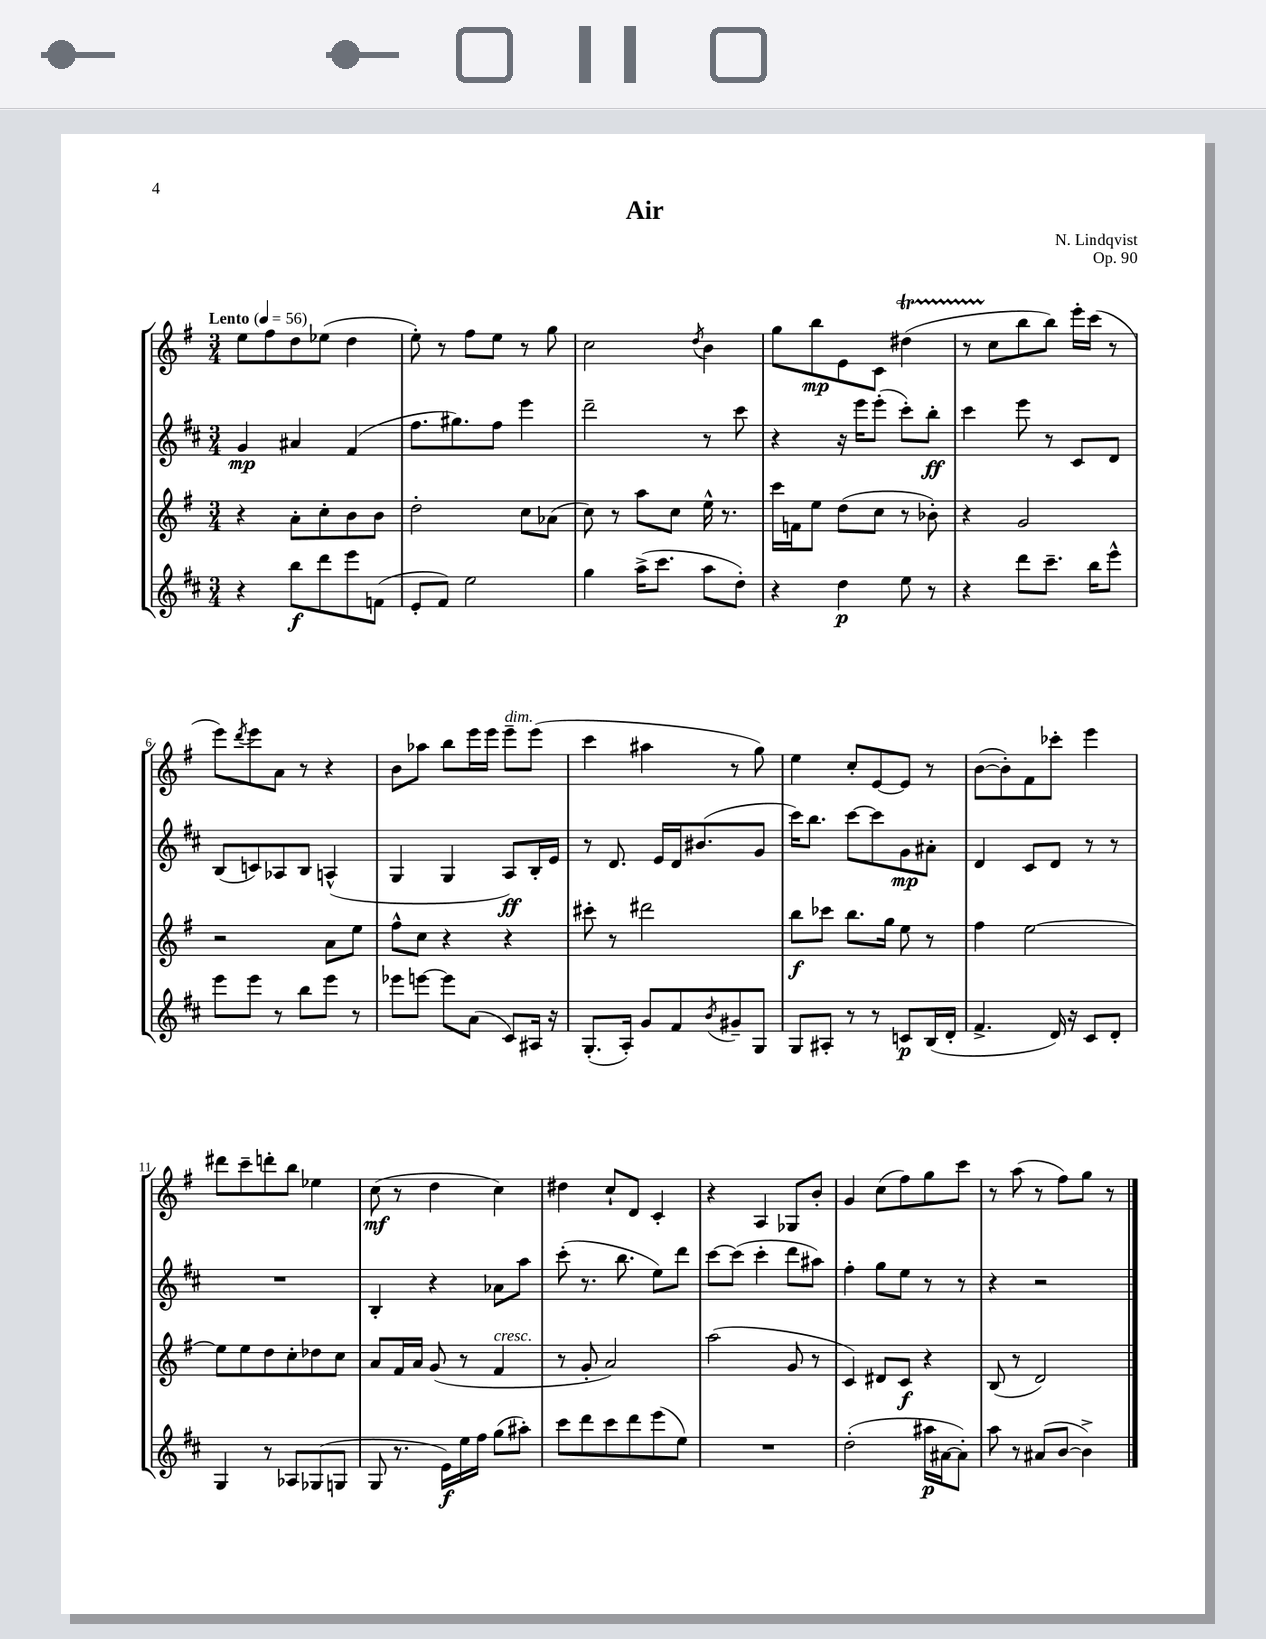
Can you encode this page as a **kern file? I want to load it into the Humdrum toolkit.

**kern	**dynam	**kern	**dynam	**kern	**dynam	**kern	**dynam
*part4	*part4	*part3	*part3	*part2	*part2	*part1	*part1
*staff4	*staff4	*staff3	*staff3	*staff2	*staff2	*staff1	*staff1
*clefG2	*	*clefG2	*	*clefG2	*	*clefG2	*
*k[f#c#]	*	*k[f#]	*	*k[f#c#]	*	*k[f#]	*
*M3/4	*	*M3/4	*	*M3/4	*	*M3/4	*
*MM56	*	*MM56	*	*MM56	*	*MM56	*
=1	=1	=1	=1	=1	=1	=1	=1
!	!	!	!	!	!	!LO:TX:a:B:t=Lento	!
4r	.	4r	.	4g/	mp	8ee\L	.
.	.	.	.	.	.	8ff#\	.
8bb\L	f	8a'\L	.	4a#X/	.	8dd\	.
8ddd\	.	8cc'\	.	.	.	(8ee-X\J	.
8eee\	.	8b\	.	(4f#/	.	4dd\	.
(8fn\J	.	8b\J	.	.	.	.	.
=2	=2	=2	=2	=2	=2	=2	=2
8e'/L	.	2dd'\	.	8.ff#\L	.	8ee'\)	.
8f#/J)	.	.	.	.	.	8r	.
.	.	.	.	8.gg#X\)	.	.	.
2ee\	.	.	.	.	.	8ff#\L	.
.	.	.	.	8ff#\J	.	8ee\J	.
.	.	8cc\L	.	4eee\	.	8r	.
.	.	(8a-X\J	.	.	.	8gg\	.
=3	=3	=3	=3	=3	=3	=3	=3
4gg\	.	8cc\)	.	2ddd~\	.	2cc\	.
.	.	8r	.	.	.	.	.
(16aa^\KL	.	8aa\L	.	.	.	.	.
8.ccc#\J	.	.	.	.	.	.	.
.	.	8cc\J	.	.	.	.	.
.	.	.	.	.	.	8qdd/	.
8aa\L	.	16ee^^\	.	8r	.	4b\	.
.	.	8.r	.	.	.	.	.
8dd'\J)	.	.	.	8ccc#\	.	.	.
=4	=4	=4	=4	=4	=4	=4	=4
4r	.	16ccc\LL	.	4r	.	8gg\L	.
.	.	16fn\J	.	.	.	.	.
.	.	8ee\J	.	.	.	8bb\	mp
4dd\	p	(8dd\L	.	16r	.	8e\	.
.	.	.	.	16eee\KL	.	.	.
.	.	8cc\J	.	(8eee'\J	.	8c\J	.
8ee\	.	8r	.	8ccc#'\L)	.	(4dd#Xt\	.
8r	.	8b-X'\)	.	8bb'\J	ff	.	.
=5	=5	=5	=5	=5	=5	=5	=5
4r	.	4r	.	4ccc#\	.	8r	.
.	.	.	.	.	.	8cc\L	.
8ddd\L	.	2g/	.	8eee\	.	8bb\	.
8.ccc#~\J	.	.	.	8r	.	8bb\J)	.
.	.	.	.	8c#/L	.	16eee'\LL	.
16bb\KL	.	.	.	.	.	(16ccc\JJ	.
8eee^^\J	.	.	.	8d/J	.	8r	.
!!LO:LB:g=z
=6	=6	=6	=6	=6	=6	=6	=6
8eee\L	.	2r	.	(8B/L	.	8eee\L)	.
.	.	.	.	.	.	8qddd/	.
8eee\J	.	.	.	8cn/)	.	8eee\	.
8r	.	.	.	8A-X/	.	8a\J	.
8bb\L	.	.	.	8B/J	.	8r	.
8eee\J	.	8a\L	.	(4An^^/	.	4r	.
8r	.	8ee\J	.	.	.	.	.
=7	=7	=7	=7	=7	=7	=7	=7
8eee-X\L	.	8ff#^^\L	.	4G/	.	8b\L	.
[8eeen\J	.	8cc\J	.	.	.	8aa-X\J	.
8eee\L]	.	4r	.	4G/	.	8bb\L	.
(8a\J	.	.	.	.	.	16eee\L	.
.	.	.	.	.	.	16eee\JJ	.
!	!	!	!	!	!	!LO:TX:a:i:t=dim.	!
8c#/L)	.	4r	.	8A/L)	ff	8eee~\L	.
16A#X/Jk	.	.	.	16B'/L	.	(8eee\J	.
16r	.	.	.	16e/JJ	.	.	.
=8	=8	=8	=8	=8	=8	=8	=8
(8.G'/L	.	8ccc#X'\	.	8r	.	4ccc\	.
.	.	8r	.	8.d/	.	.	.
16A'/Jk)	.	.	.	.	.	.	.
8g/L	.	2ddd#X\	.	.	.	4aa#X\	.
.	.	.	.	16e/LL	.	.	.
8f#/	.	.	.	16d/J	.	.	.
.	.	.	.	(8.b#X/	.	.	.
8qb/	.	.	.	.	.	.	.
8g#X~/	.	.	.	.	.	8r	.
8G/J	.	.	.	8g/J	.	8gg\)	.
=9	=9	=9	=9	=9	=9	=9	=9
8G/L	.	8bb\L	f	16ccc#\KL)	.	4ee\	.
.	.	.	.	8.bb\J	.	.	.
8A#X'/J	.	8ccc-X\J	.	.	.	.	.
8r	.	8.bb\L	.	[8ccc#\L	.	8cc'/L	.
8r	.	.	.	8ccc#\]	.	[8e/	.
.	.	16gg\Jk	.	.	.	.	.
8cn/L	p	8ee\	.	8g\	mp	8e/J]	.
(16B/L	.	8r	.	8a#X'\J	.	8r	.
16d'/JJ	.	.	.	.	.	.	.
=10	=10	=10	=10	=10	=10	=10	=10
4.f#^/	.	4ff#\	.	4d/	.	([8b\L	.
.	.	.	.	.	.	8b'\])	.
.	.	[2ee\	.	8c#/L	.	8f#\	.
16d/)	.	.	.	8d/J	.	8ccc-X'\J	.
16r	.	.	.	.	.	.	.
8c#/L	.	.	.	8r	.	4eee\	.
8d'/J	.	.	.	8r	.	.	.
!!LO:LB:g=z
=11	=11	=11	=11	=11	=11	=11	=11
4G/	.	8ee\L]	.	2.r	.	8ddd#X\L	.
.	.	8ee\	.	.	.	8ccc~\	.
8r	.	8dd\	.	.	.	8dddn'\	.
8A-X/L	.	8cc'\	.	.	.	8bb\J	.
(8G-X/	.	8dd-X\	.	.	.	4ee-X\	.
8Gn/J	.	8cc\J	.	.	.	.	.
=12	=12	=12	=12	=12	=12	=12	=12
8G/	.	8a/L	.	4B'/	.	(8cc\	mf
8.r	.	16f#/L	.	.	.	8r	.
.	.	16a/JJ	.	.	.	.	.
.	.	(8g/	.	4r	.	4dd\	.
16e\LL)	f	.	.	.	.	.	.
16ee\	.	8r	.	.	.	.	.
16ff#\JJ	.	.	.	.	.	.	.
!	!	!LO:TX:a:i:t=cresc.	!	!	!	!	!
(8gg\L	.	4f#/	.	8a-X\L	.	4cc\)	.
8aa#X'\J)	.	.	.	8aa\J	.	.	.
=13	=13	=13	=13	=13	=13	=13	=13
8ccc#\L	.	8r	.	(8ccc#'\	.	4dd#X\	.
8ddd\	.	8g'/	.	8.r	.	.	.
8ccc#\	.	2a/)	.	.	.	8cc`/L	.
.	.	.	.	8.bb\	.	.	.
8ddd\	.	.	.	.	.	8d/J	.
(8eee\	.	.	.	8ee\L)	.	4c'/	.
8ee\J)	.	.	.	8ddd\J	.	.	.
=14	=14	=14	=14	=14	=14	=14	=14
2.r	.	(2aa\	.	[8ccc#\L	.	4r	.
.	.	.	.	(8ccc#\J]	.	.	.
.	.	.	.	4ccc#'\	.	4A/	.
.	.	8g/	.	8ddd\L	.	8G-X/L	.
.	.	8r	.	8aa#X\J)	.	8b'/J	.
=15	=15	=15	=15	=15	=15	=15	=15
(2dd'\	.	4c/)	.	4ff#'\	.	4g/	.
.	.	8d#X/L	.	8gg\L	.	(8cc\L	.
.	.	8c/J	f	8ee\J	.	8ff#\)	.
16aa#X\LL	p	4r	.	8r	.	8gg\	.
[16a#X\J	.	.	.	.	.	.	.
8a#'\J])	.	.	.	8r	.	8ccc\J	.
=16	=16	=16	=16	=16	=16	=16	=16
8aa\	.	(8B/	.	4r	.	8r	.
8r	.	8r	.	.	.	(8aa\	.
(8a#X/L	.	2d/)	.	2r	.	8r	.
[8b/J	.	.	.	.	.	8ff#\L)	.
4b^\])	.	.	.	.	.	8gg\J	.
.	.	.	.	.	.	8r	.
==	==	==	==	==	==	==	==
*-	*-	*-	*-	*-	*-	*-	*-
